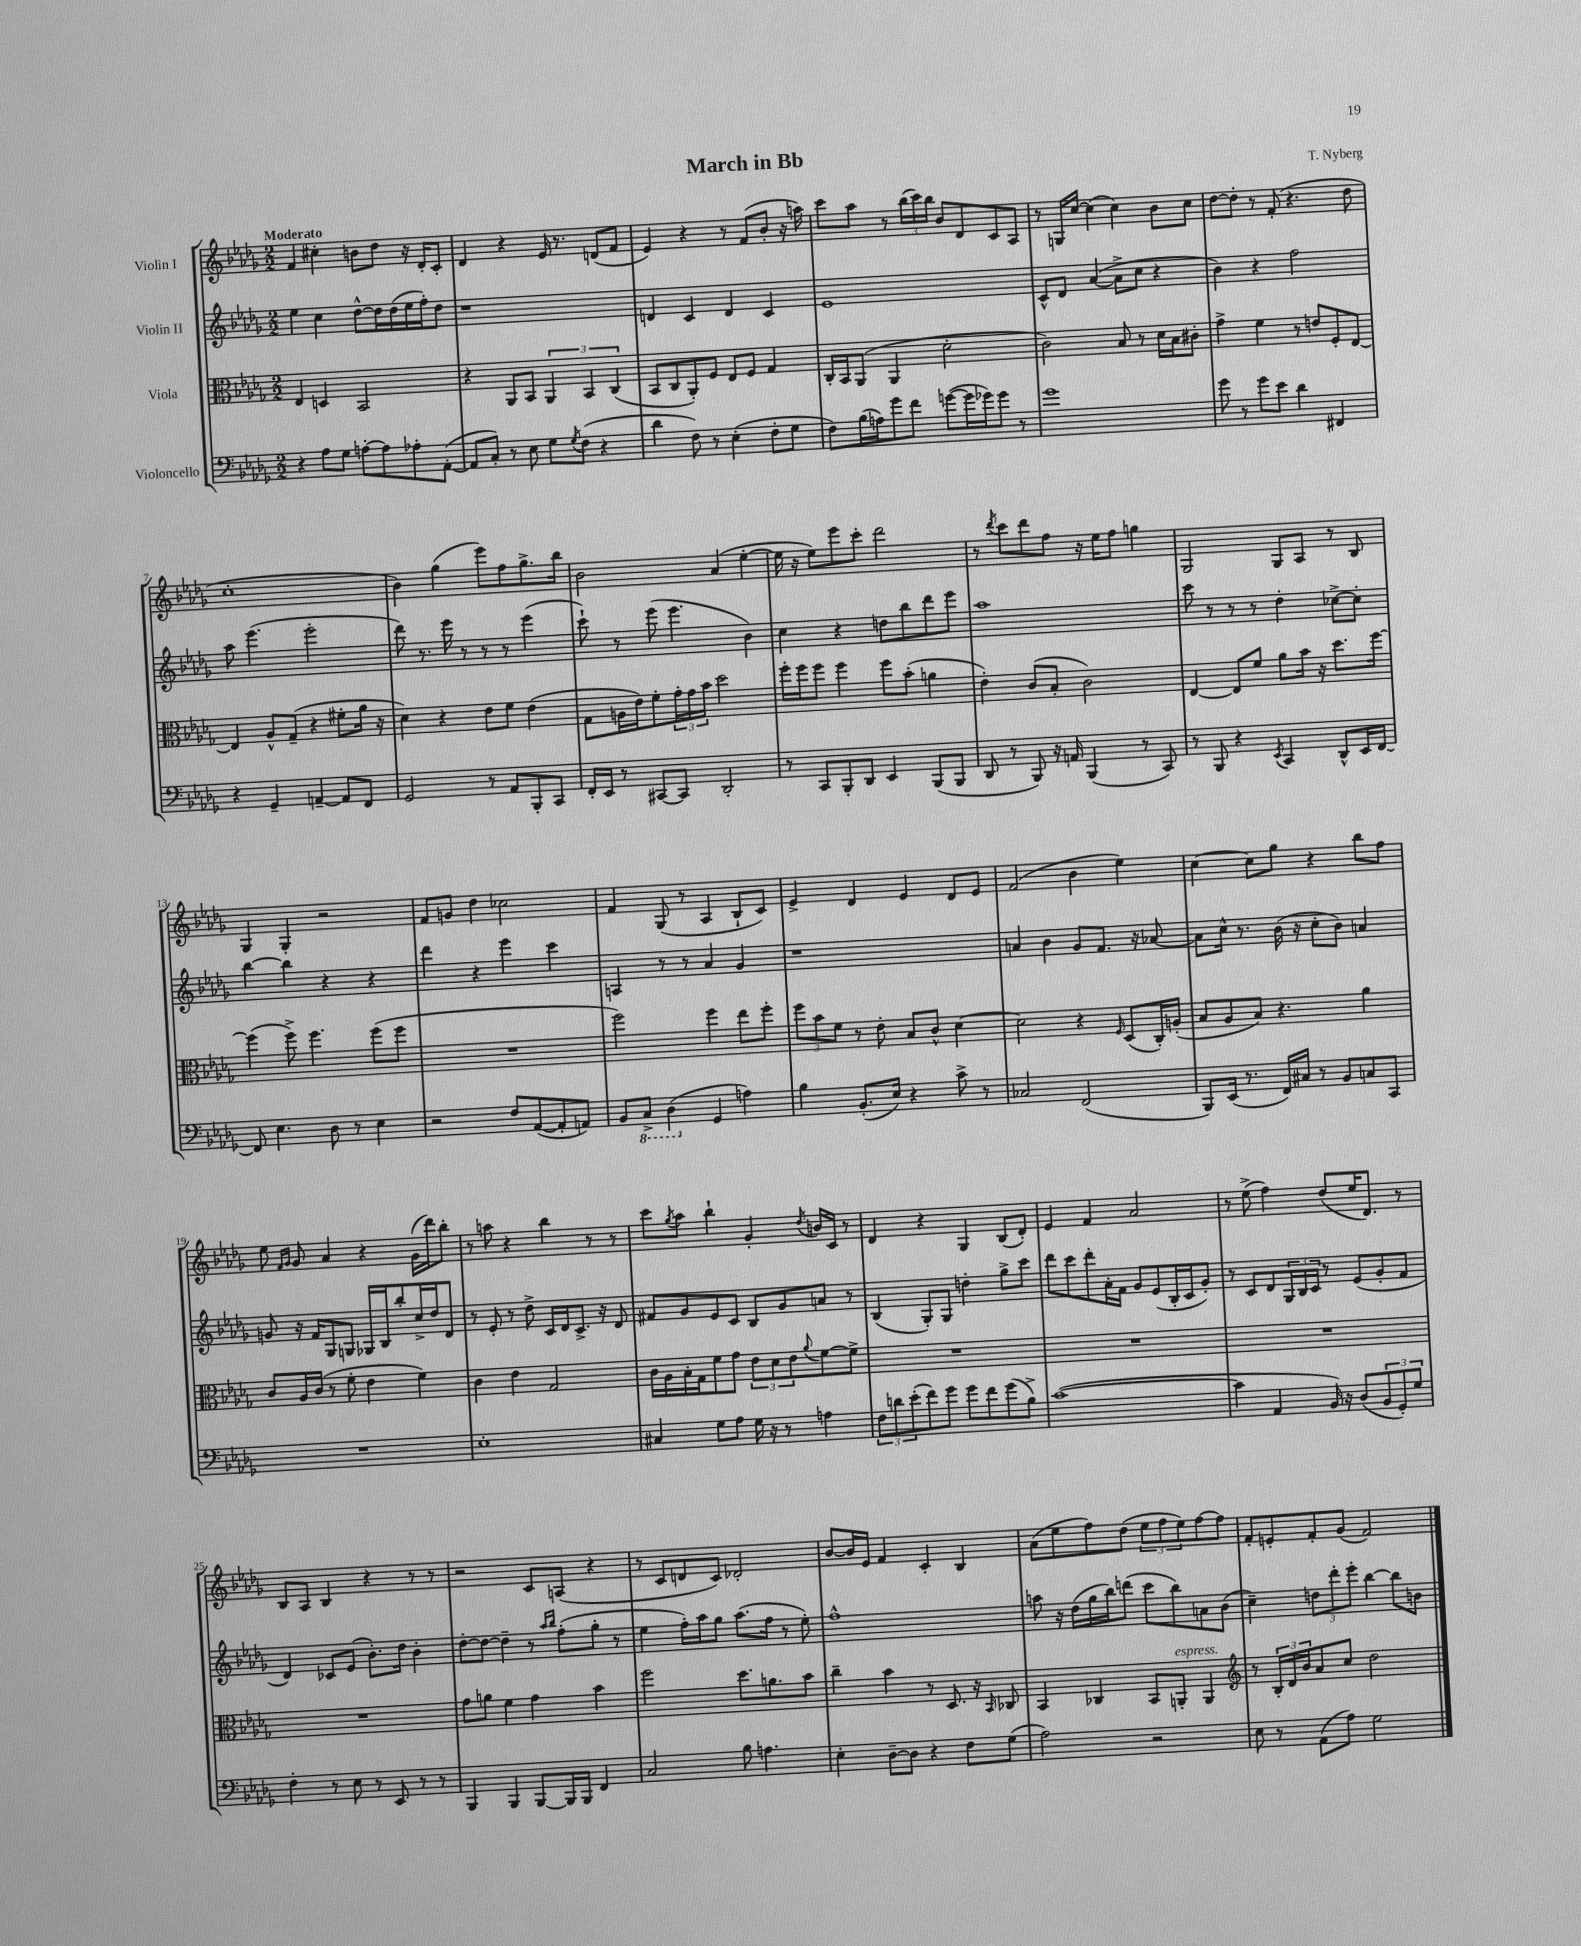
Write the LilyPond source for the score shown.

\header { title = "March in Bb" composer = "T. Nyberg" }
<<
\new StaffGroup <<
\new Staff = "s0" \with { instrumentName = "Violin I" } {
    \clef treble \key des \major \numericTimeSignature \time 2/2 \tempo "Moderato"
    f'4 cis''4-. b'8 des''8 r16 des'16-. c'8-. |
    des'4 r4 ees'16 r8. d'8( f'8 |
    ees'4) r4 r8 f'8( bes'8-. r16 a''16) |
    c'''8 aes''8 r8 \tuplet 3/2 { bes''16( c'''16) bes''16 } bes'8 des'8 c'8 aes8 |
    r8 g16 c''16~ c''4( c''4) bes'8 c''8 |
    des''8~ des''8-. r8 f'8-.( r4. des''8 |
    c''1-. |
    bes'4) ges''4( ees'''8) f''8 ges''8.-> bes''16 |
    bes'2 aes'4( ees''4~-. |
    ees''16 r16 ees''8) ees'''8 c'''8-. des'''2 |
    r8 \acciaccatura { des'''8 } c'''8 des'''8 f''8 r16 ees''16 f''8 g''4 |
    ges2 ges8 aes8 r8 bes8 |
    ges4 ges4-. r2 |
    f'8 g'8 des''4 ces''2 |
    f'4 ges8( r8 aes4 bes8-! c'8) |
    ees'4-> des'4 ees'4 des'8 ees'8 |
    f'2( bes'4 ees''4) |
    c''4~ c''8 ges''8 r4 bes''8 f''8 |
    ees''8 \grace { f'16 ges'16 } ges'8 aes'4 r4 ges'16( des'''16) bes''8-. |
    r8 a''8 r4 bes''4 r8 r8 |
    c'''8 \acciaccatura { ges''8 } aes''8 bes''4-! ges'4-. \acciaccatura { des''8 } b'16 c'16 r8 |
    des'4 r4 ges4 bes8( des'8-.) |
    ees'4 f'4 aes'2 |
    r8 ees''8->( f''4) des''8( ees''16 des'8.) r8 |
    bes8 aes8 bes4 r4 r8 r8 |
    r2 c'8 a8( r4 |
    r8 c'8 d'8 c'8) des'2-. |
    bes'8~ bes'16 ees'16 f'4 c'4-. bes4 |
    aes'8( ees''8 f''8) des''8( \tuplet 3/2 { ees''8 f''8 ees''8) } f''8~ f''8 |
    f'8-. e'8-. f'8-. ges'8( f'2) \bar "|." |
}
\new Staff = "s1" \with { instrumentName = "Violin II" } {
    \clef treble \key des \major \numericTimeSignature \time 2/2
    ees''4 c''4 des''8~-^ des''16 des''16( ees''16 f''16-.) des''8 |
    r1 |
    d'4 c'4 d'4 c'4 |
    ees'1 |
    c'8-^ des'8 aes'4~( aes'8-> c''8 r4 |
    bes'4) r4 f''2 |
    aes''8 ees'''4.( ees'''2-. |
    des'''8) r8. ees'''16 r8 r8 r8 ees'''4( |
    c'''8-!) r8 ees'''8( ees'''4. bes'4) |
    c''4 r4 d''8 bes''8 des'''8 ees'''8 |
    aes''1 |
    c'''8 r8 r8 r8 des''4-. ces''8~-> ces''8-. |
    bes''4~ bes''4 r4 r4 |
    des'''4 r4 ees'''4 c'''4 |
    a4 r8 r8 aes'4 ges'4 |
    r1 |
    a'4 bes'4 ges'8 f'8. r16 aes'8~ |
    aes'8 c''16-^ r8. bes'16( r16 c''8-. bes'8) a'4 |
    g'8 r16 f'16 ges8 g8 ges16 bes16 bes''8-. c''16-> des''16 des'8 |
    r8 ees'8-. r8 des''8-> c'16 des'16 c'8.-> r16 des'8 |
    fis'8 ges'8 ees'8 c'8 bes8 ges'8 a'8 r8 |
    bes4( ges8-.) ges8 d''4-. ges''8-> c'''8 |
    des'''8 c'''8 des'''8-. aes'16-. f'16 ges'8 ees'8( bes16-. c'16 ges'8-.) |
    r8 c'8 des'8 \tuplet 3/2 { ges16 bes16 c'16 } r8 ees'8( ges'8-. f'8 |
    des'4) ces'8 ees'8( bes'8.-.) des''16 bes'4-. |
    des''8~-. des''8~ des''4-- r8 \grace { aes''16 bes''16 } f''8-.( ges''8-. r8 |
    ees''4 f''16-.) aes''16 ges''8 aes''8.( f''16 r8 ees''8-.) |
    f''1-^ |
    a''8 r16 des''16( ges''16 bes''16) d'''8( c'''8 bes''8) a'8 bes'8( |
    c''4--) \tuplet 3/2 { d''8 des'''8-. ees'''8-. } bes''4~ bes''8 b'8 \bar "|." |
}
\new Staff = "s2" \with { instrumentName = "Viola" } {
    \clef alto \key des \major \numericTimeSignature \time 2/2
    ees4 d4 bes,2 |
    r4 aes,8 bes,8 \tuplet 3/2 { aes,4 bes,4 c4( } |
    bes,8 c8 aes,8-.) f8 ees8 f8 ges4 |
    c16-. bes,16 aes,8( aes,4 des'2-. |
    c'2) bes8 r8 des'16 bes16 cis'8-. |
    ges'4-> f'4 r8 e'8 f8-. ees8~ |
    ees4 aes8-^ ges8--( r4 fis'8-. aes'16 r16 |
    des'4) r4 ees'8 f'8 ees'4( |
    ges8 a16 ees'16) f'8-. \tuplet 3/2 { ges'16-. ges'16 bes'16 } des''2 |
    f''16-. f''16 f''8 f''4 f''8 bes'8-.( a'4 |
    ees'4-.) c'8( bes8-. c'2) |
    ees4~ ees8 f'8 aes'8 bes'16 r16 des''8. f''16~ |
    f''4( f''8->) f''4. f''8( f''8 |
    R1 |
    f''2) f''4 ees''8 f''8-. |
    \tuplet 3/2 { f''8 bes'8 f'8 } r8 ees'8-. bes8 c'8-^ des'4~ |
    des'2 r4 \grace { f16 } des8( c16-.) a16-.( |
    bes8 aes8 bes8) r4. aes'4 |
    c'8 aes16 c'16( r8 f'8-. ees'4 f'4) |
    c'4 ees'4 ges2 |
    c'16 aes16 bes16-. ges16 f'8 ges'8 \tuplet 3/2 { ees'8 des'8 ees'8 } \appoggiatura { aes'8 } f'8~ f'8-> |
    R1 |
    R1 |
    R1 |
    R1 |
    ges'8 a'8 f'4 ges'4 bes'4 |
    f''2 des''8. a'8. bes'8 |
    c''4-- bes'4 r8 des8. r16 \grace { bes,16 } ces8 |
    bes,4 ces4 bes,8 a,8-.^\markup { \italic "espress." } a,4 |
    \clef treble r8 \tuplet 3/2 { bes16-. des'16 bes'16 } aes'8 c''8 des''2 \bar "|." |
}
\new Staff = "s3" \with { instrumentName = "Violoncello" } {
    \clef bass \key des \major \numericTimeSignature \time 2/2
    r4 aes8 ges8 a8~-. a8 aes8-. aes,8~-.( |
    aes,8 c8-.) r8 ees8 ges8 \acciaccatura { ges8 } f8( r4 |
    des'4 f8) r8 ees4-.( f8-. ges8 |
    f8) bes16( a16) ges'8 f'8 g'8~( g'16 ges'16) ges'8 r8 |
    ges'1 |
    ges'8 r8 ges'8 ees'8 des'4 fis,4 |
    r4 ges,4-- a,4~-- a,8 f,8 |
    ges,2 r8 aes,8 bes,,8-. c,8 |
    f,16-. ees,16 r8 cis,8~ cis,8 des,2-. |
    r8 c,8 bes,,8-. des,8 ees,4 bes,,8( bes,,8 |
    des,8 r8 bes,,8) r16 a,16 bes,,4( r8 c,8) |
    r8 bes,,8 r4 \acciaccatura { ees,8 } c,4 des,8-^ ees,16 f,16~ |
    f,8 ees4. des8 r8 ees4 |
    r2 f8 aes,8~( aes,8-. a,8) |
    bes,8 \ottava #-1 c,8-> des,4( \ottava #0 ges,4 a4) |
    bes4 bes,8.-.( ees16) r4 c'8-> r8 |
    ces2 f,2( |
    bes,,8) ees,16( r8. f,16) cis16 r8 bes,8 c8 c,8 |
    R1 |
    ees1-. |
    cis4 ges8 aes8 ges16 r16 r8 a4 |
    \tuplet 3/2 { f8 d'8 ees'8-.( } f'8) ges'8 ges'8 f'8 ges'8( bes8->) |
    c'1~( |
    c'4 aes,4 bes,16) r16 des8( \tuplet 3/2 { bes,8 ges,8-.) ges8 } |
    f4-. r8 ees8 r8 ees,8 r8 r8 |
    bes,,4 bes,,4 bes,,8~ bes,,16 bes,,16 f,4 |
    c2 bes8 a4. |
    ees4-. des8~-- des8 r4 f8 ges8( |
    aes2) r2 |
    ees8 r8 aes,8( aes8) ges2 \bar "|." |
}
>>
>>
